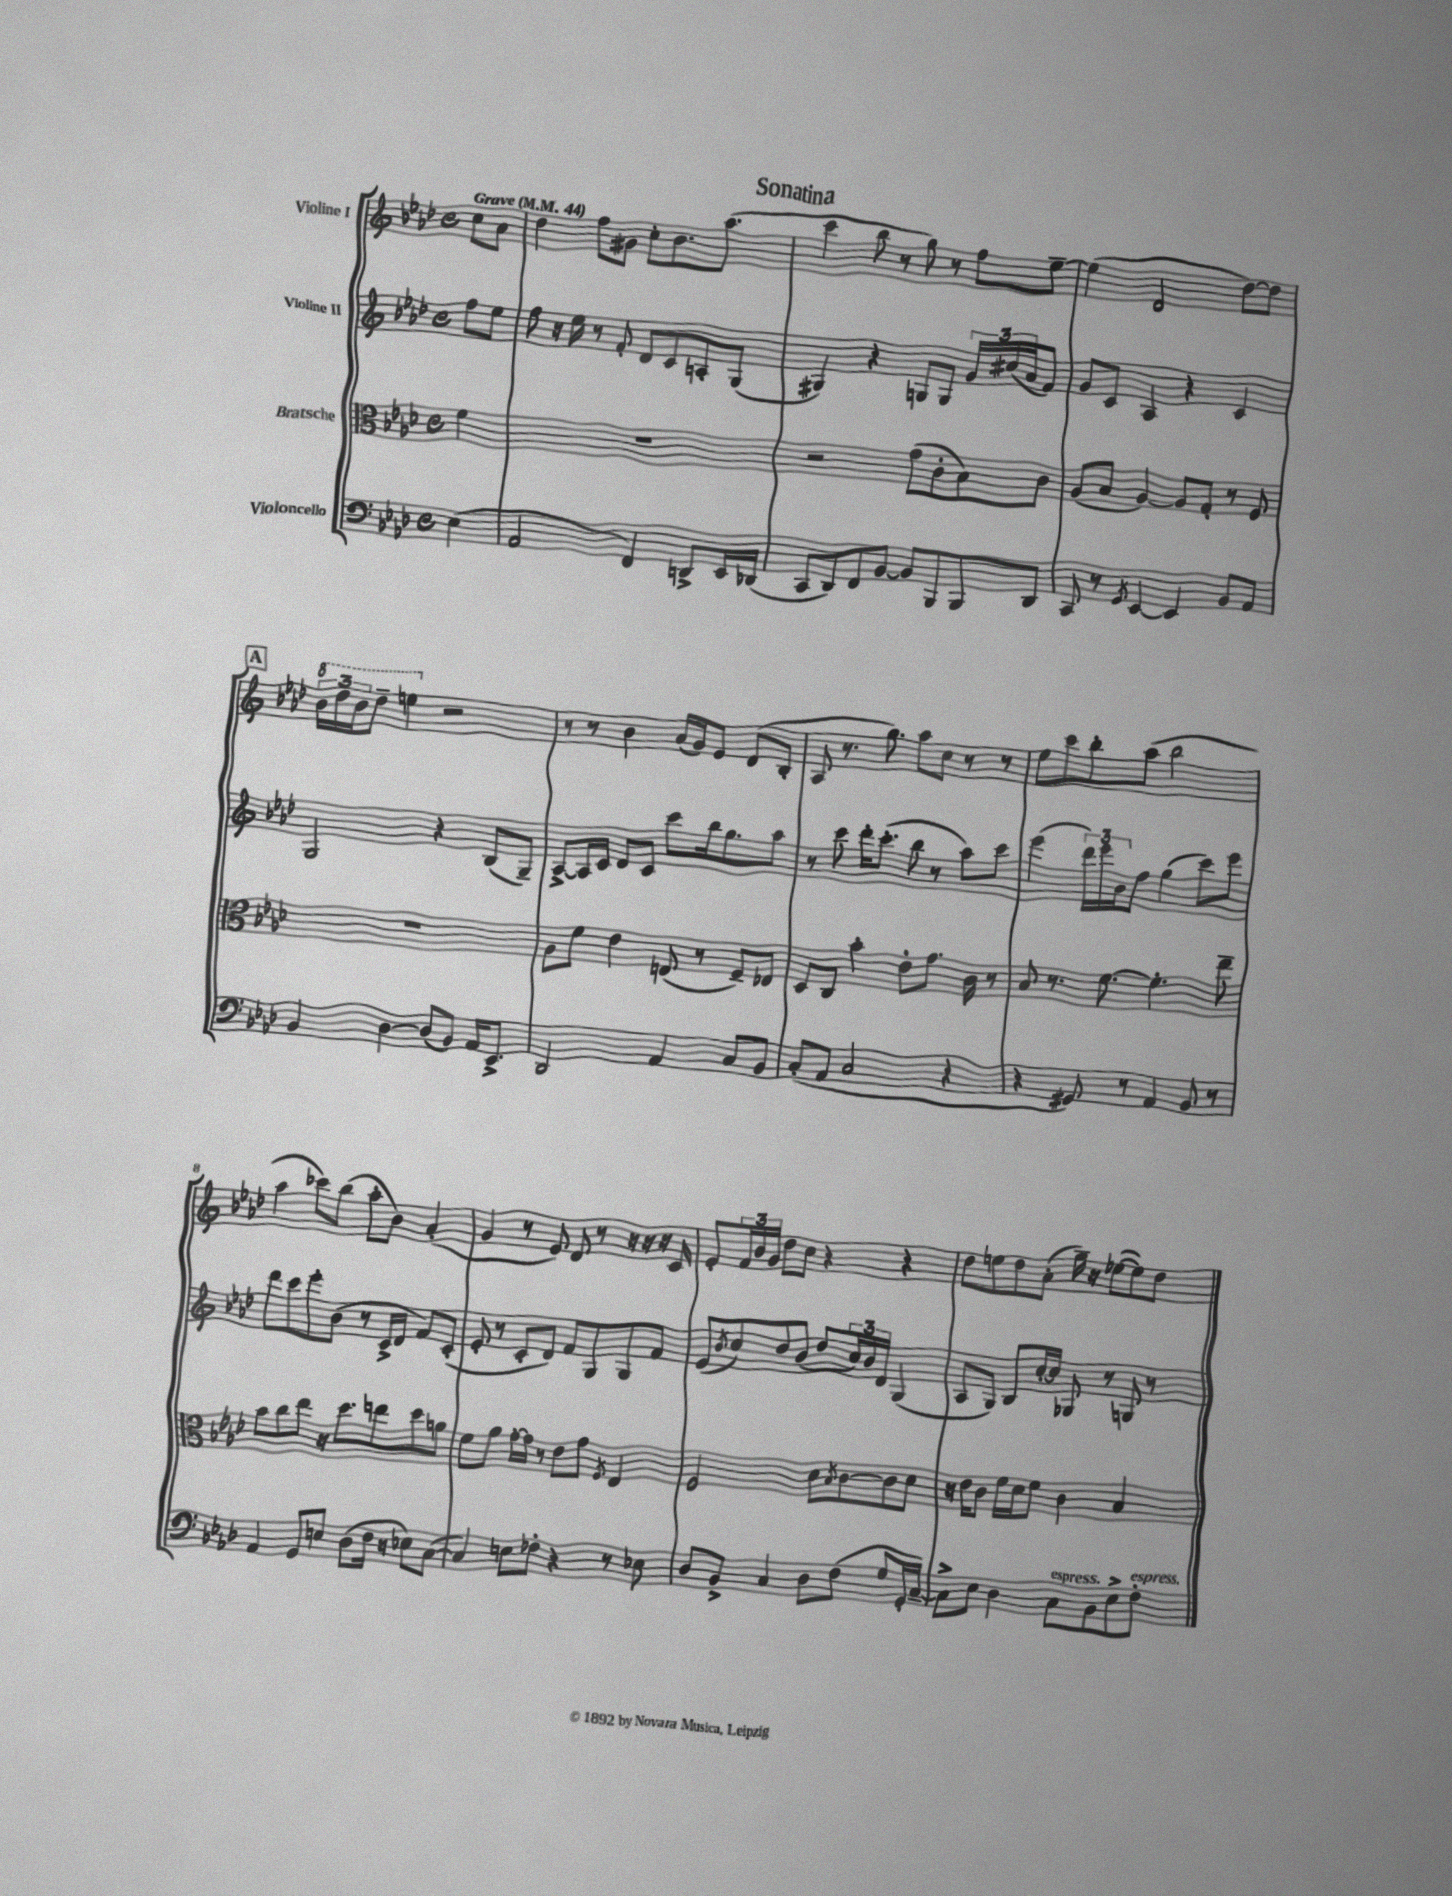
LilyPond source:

\header { title = "Sonatina" }
<<
\new StaffGroup <<
\new Staff = "s0" \with { instrumentName = "Violine I" } {
    \clef treble \key aes \major \defaultTimeSignature \time 4/4 \partial 4 \tempo "Grave" 4 = 44
    c''8 aes'8 |
    des''4 f''8 gis'8 c''8-. bes'8. aes''8.( |
    c'''4 bes''8 r8 g''8) r8 f''8 ees''8~-- |
    ees''4( des'2 des''8~) des''8 |
    \mark \markup { \box "A" } \tuplet 3/2 { \ottava #1 bes''16 des'''16 bes''16 } des'''8-- e'''4 \ottava #0 r2 |
    r8 r8 bes'4 aes'16( g'16) ees'8 des'8( bes8-. |
    aes8 r8. g''8.) aes''8 c''8 r8 r8 |
    ees''8 c'''8 bes''8-. aes''8( bes''2 |
    aes''4 ces'''8) bes''8( aes''8-. bes'8) aes'4-.( |
    g'4 r8 ees'8) des'8 r8 r16 r16 r16 c'16 |
    ees'8-. \tuplet 3/2 { f'16 bes'16 g'16 } des''8 c''8 r4 r4 |
    des''8 e''8 des''8 aes'8-.( g''16--) r16 ees''8~( ees''8) des''8 \bar "|." |
}
\new Staff = "s1" \with { instrumentName = "Violine II" } {
    \clef treble \key aes \major \defaultTimeSignature \time 4/4 \partial 4
    f''8 ees''8 |
    f''8 r16 ees''16 r8 f'8-. des'8 c'8 a8-. g8( |
    gis4) r4 g8 g8 \tuplet 3/2 { g'16 cis''16( aes'16 } f'8) |
    g'8 c'8 aes4 r4 c'4 |
    \mark \markup { \box "A" } g2 r4 bes8( g8--) |
    aes8~-> aes16 c'16 des'8 c'8 c'''8 bes''16 g''8. aes''8 |
    r8 c'''8 des'''16-. c'''8.-.( bes''8 r8 aes''8) c'''8 |
    ees'''4( \tuplet 3/2 { des'''16) ees'''16 bes'16 } f''8 g''4( c'''8) ees'''8 |
    des'''8 c'''8 ees'''8-. bes'8( r8 c'16-> des'16 f'8) c'8-.( |
    ees'8-. r8 c'8-. des'8) f'8 g8 g8 f'8 |
    ees'8( \acciaccatura { bes'8 } c''8) des''8 bes'8( des''8 \tuplet 3/2 { c''16) bes'16 des'16 } g4( |
    aes8 g8) bes8 c''16~-. c''16 ges8 r8 g8 r8 \bar "|." |
}
\new Staff = "s2" \with { instrumentName = "Bratsche" } {
    \clef alto \key aes \major \defaultTimeSignature \time 4/4 \partial 4
    f'4 |
    R1 |
    r2 g'8( c'8-. bes8) c'8 |
    aes8( bes8 aes4~) aes8 g8-. r8 f8 |
    \mark \markup { \box "A" } R1 |
    aes8 f'8 ees'4 e8( r8 f8--) ees8 |
    des8 c8 bes'4-. ees'8-. g'8. c'16 r8 |
    bes8 r8. f'8.~ f'4.-. ees''8-- |
    bes'8 c''8 ees''8 r16 des''8. e''8 des''8 a'8 |
    f'8 aes'8 g'16~-. g'16 r8 ees'8 g'8 \acciaccatura { f8 } ees4 |
    f2 des'8 \acciaccatura { bes8 } c'8~ c'8 des'8 |
    r16 ees'16 c'8 f'16 des'16 f'8 c'4 bes4 \bar "|." |
}
\new Staff = "s3" \with { instrumentName = "Violoncello" } {
    \clef bass \key aes \major \defaultTimeSignature \time 4/4 \partial 4
    ees4( |
    aes,2 f,4) d,8-> ees,16 des,16( |
    c,8 des,8) f,8 bes,8~ bes,8 bes,,8 bes,,8 des,8 |
    c,8 r8 \acciaccatura { g,8 } ees,4~ ees,4 bes,8 aes,8 |
    \mark \markup { \box "A" } bes,4 des4~ des8( bes,8) aes,16 ees,8.-> |
    des,2 aes,4 c8 bes,8 |
    c8-.( aes,8 c2 r4 |
    r4 gis,8) r8 aes,4 bes,8 r8 |
    aes,4 g,8 e8 des8( f16 r16 ees8) c8~( |
    c4) e8 fes8-. r4 r8 ees8 |
    des8 bes,8-> c4 des8 f8( g8 g,16-. c16~--) |
    c8-> ees8 des4 c8^\markup { \italic "espress." } bes,8 ees8-> f8-.^\markup { \italic "espress." } \bar "|." |
}
>>
>>
